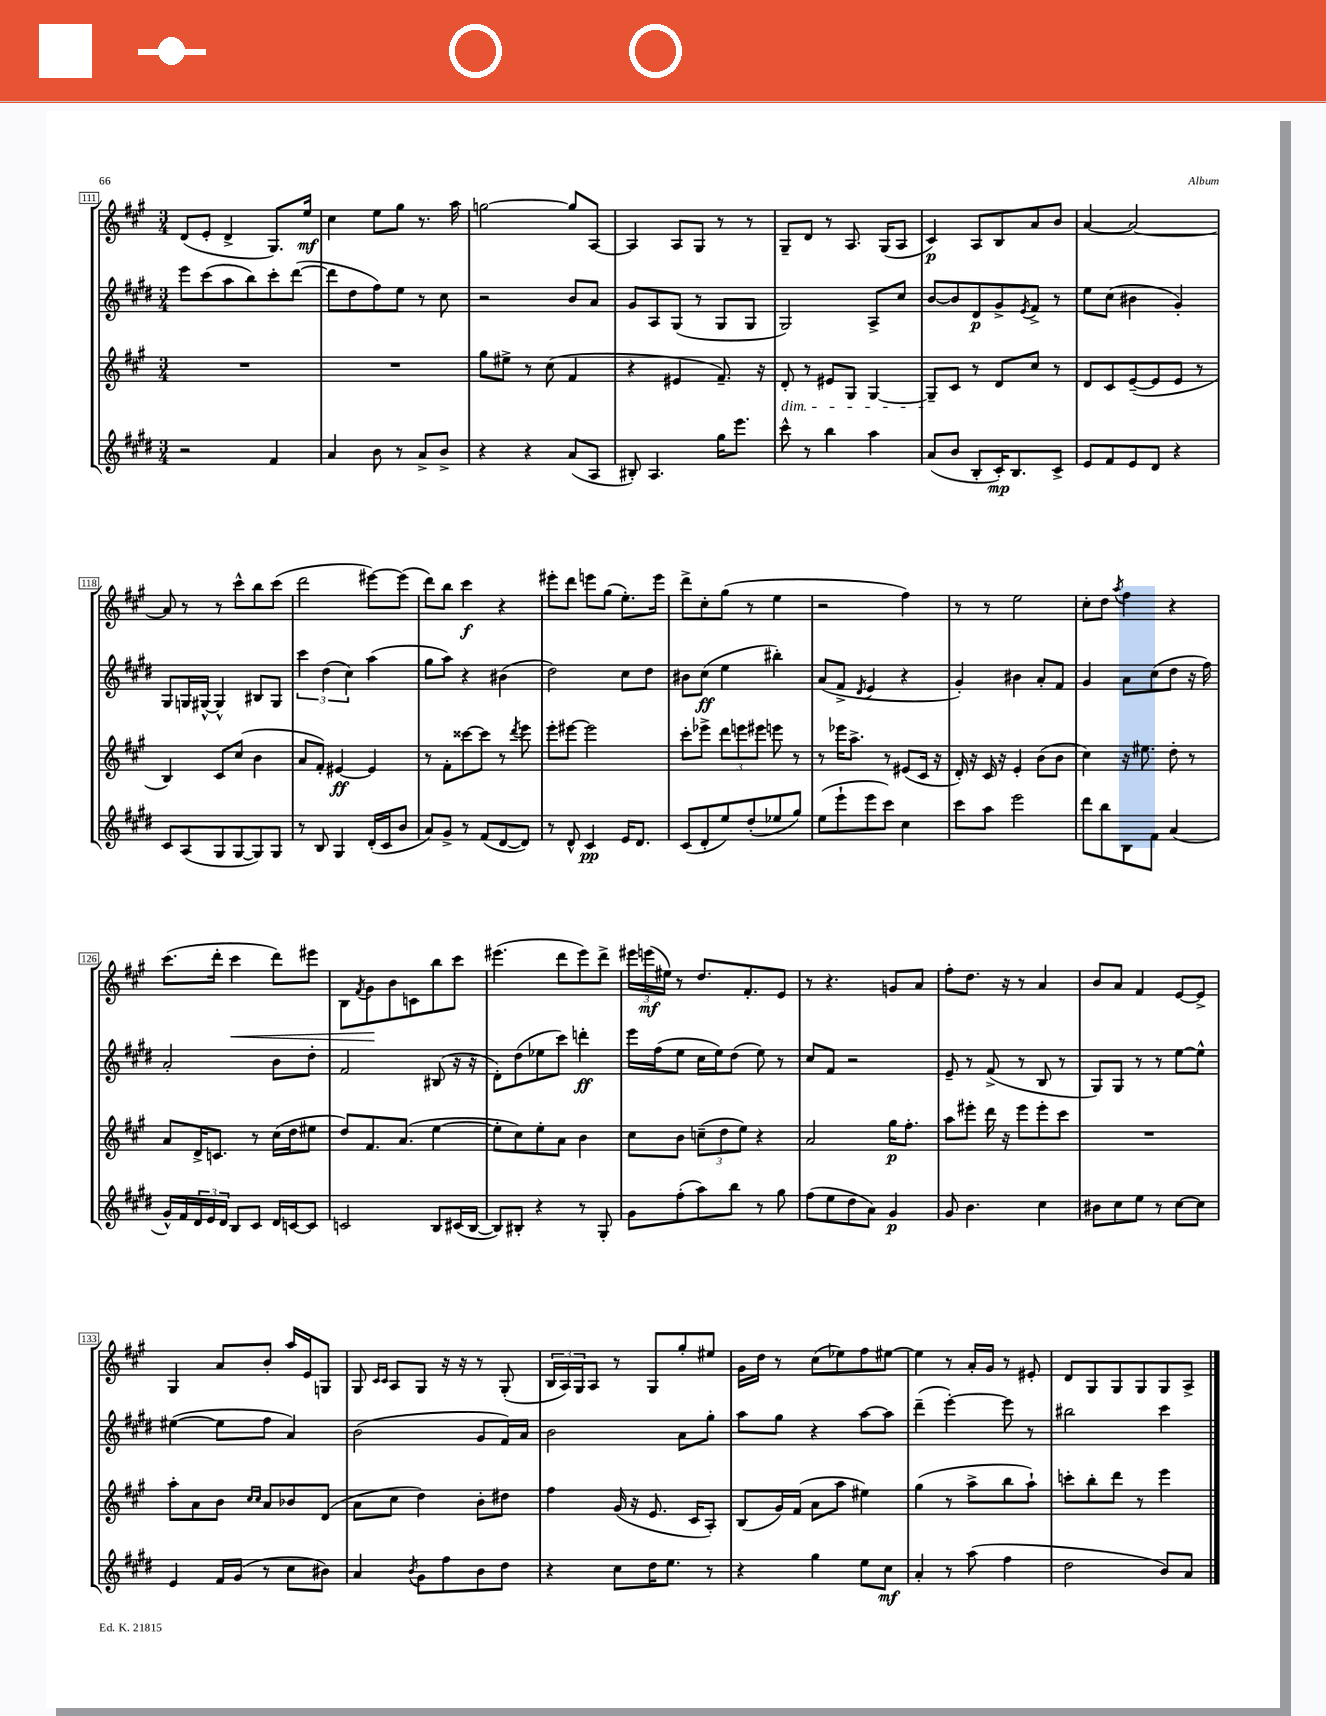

**kern	**dynam	**kern	**dynam	**kern	**dynam	**kern	**dynam
*part4	*part4	*part3	*part3	*part2	*part2	*part1	*part1
*staff4	*staff4	*staff3	*staff3	*staff2	*staff2	*staff1	*staff1
*clefG2	*	*clefG2	*	*clefG2	*	*clefG2	*
*k[f#c#g#d#]	*	*k[f#c#g#]	*	*k[f#c#g#d#]	*	*k[f#c#g#]	*
*M3/4	*	*M3/4	*	*M3/4	*	*M3/4	*
=111	=111	=111	=111	=111	=111	=111	=111
2r	.	2.r	.	8eee\L	.	(8d/L	.
.	.	.	.	(8ccc#\	.	8e'/J	.
.	.	.	.	8aa\	.	4d^/	.
.	.	.	.	8bb\)	.	.	.
4f#/	.	.	.	8ccc#'\	.	8.G#/L)	.
.	.	.	.	([8ddd#\J	.	.	.
.	.	.	.	.	.	16ee/Jk	mf
=112	=112	=112	=112	=112	=112	=112	=112
4a/	.	2.r	.	8ddd#\L]	.	4cc#\	.
.	.	.	.	8dd#\	.	.	.
8b\	.	.	.	8ff#\)	.	8ee\L	.
8r	.	.	.	8ee\J	.	8gg#\J	.
8a^/L	.	.	.	8r	.	8.r	.
8b^/J	.	.	.	8cc#\	.	.	.
.	.	.	.	.	.	16aa\	.
=113	=113	=113	=113	=113	=113	=113	=113
4r	.	8gg#\L	.	2r	.	[2ggn\	.
.	.	8ee#X^\J	.	.	.	.	.
4r	.	8r	.	.	.	.	.
.	.	(8cc#\	.	.	.	.	.
(8a/L	.	4f#/	.	8b/L	.	8gg/L]	.
8A/J	.	.	.	8a/J	.	[8A/J	.
=114	=114	=114	=114	=114	=114	=114	=114
8B#X'/)	.	4r	.	8g#/L	.	4A/]	.
4.A/	.	.	.	8A/	.	.	.
.	.	4e#X/	.	(8G#/J	.	8A/L	.
.	.	.	.	8r	.	8G#/J	.
16gg#\KL	.	8.f#~/)	.	8G#/L	.	8r	.
8.eee\J	.	.	.	.	.	.	.
.	.	.	.	8G#/J	.	8r	.
.	.	16r	.	.	.	.	.
=115	=115	=115	=115	=115	=115	=115	=115
!	!	!LO:TX:b:i:t=dim.	!	!	!	!	!
8ccc#^^\	.	8d'/	.	2G#/)	.	8G#~/L	.
8r	.	8r	.	.	.	8d/J	.
4bb\	.	8e#X/L	.	.	.	8r	.
.	.	8G#/J	.	.	.	8.A/	.
4aa\	.	[4G#/	.	8A^/L	.	.	.
.	.	.	.	.	.	(16G#/KL	.
.	.	.	.	8cc#/J	.	8A/J	.
=116	=116	=116	=116	=116	=116	=116	=116
(8a/L	.	8G#~/L]	.	[8b/L	.	4c#/)	p
8b/J	.	8c#/J	.	8b/]	.	.	.
8B'/L	.	8r	.	8d#/	p	8A/L	.
16c#'/K)	mp	8d/L	.	8g#^/	.	8B/	.
8.B/	.	.	.	.	.	.	.
.	.	.	.	8qe/	.	.	.
.	.	8cc#/J	.	8f#^/J	.	8a/	.
8c#^/J	.	8r	.	8r	.	8b/J	.
=117	=117	=117	=117	=117	=117	=117	=117
8e/L	.	8d/L	.	8ee\L	.	[4a/	.
8f#/	.	8c#/	.	(8cc#\J	.	.	.
8e/	.	([8e~/	.	4b#X\	.	2a/_	.
8d#/J	.	8e/]	.	.	.	.	.
4r	.	8e/J	.	4g#'/)	.	.	.
.	.	8r	.	.	.	.	.
!!LO:LB:g=z
=118	=118	=118	=118	=118	=118	=118	=118
8c#/L	.	4B/)	.	8G#/L	.	8a/]	.
(8A/	.	.	.	16Gn/L	.	8r	.
.	.	.	.	[16G#X^^/JJ	.	.	.
8G#/	.	8c#/L	.	4G#^^/]	.	8r	.
[8G#/	.	(8cc#/J	.	.	.	8ccc#^^\L	.
8G#/])	.	4b\	.	8B#X/L	.	8bb\	.
8G#/J	.	.	.	8G#/J	.	(8ccc#\J	.
=119	=119	=119	=119	=119	=119	=119	=119
8r	.	8a/L	.	6ccc#\	.	2ddd\	.
8B/	.	8f#'/J)	.	.	.	.	.
.	.	.	.	(6dd#\	.	.	.
4G#/	.	[4e#X/	ff	.	.	.	.
.	.	.	.	6cc#\)	.	.	.
(16d#'/LL	.	4e#/]	.	(4aa\	.	[8eee#X\L)	.
16c#/J	.	.	.	.	.	.	.
8b/J	.	.	.	.	.	(8eee#\J]	.
=120	=120	=120	=120	=120	=120	=120	=120
8a/L)	.	8r	.	8gg#\L	.	8ddd\L)	.
8g#^/J	.	8f#'\L	.	8aa\J)	.	8bb\J	.
8r	.	[8ccc##X\	.	4r	.	4ccc#\	f
(8f#/L	.	8ccc##\J]	.	.	.	.	.
[8d#/	.	8r	.	(4b#X\	.	4r	.
.	.	8qddd/	.	.	.	.	.
8d#/J])	.	8eee\	.	.	.	.	.
=121	=121	=121	=121	=121	=121	=121	=121
8r	.	8eee'\L	.	2dd#\)	.	8eee#X'\L	.
8d#^^/	.	[8eee#X\J	.	.	.	8ddd\J	.
4c#/	pp	2eee#\]	.	.	.	8eeen\L	.
.	.	.	.	.	.	(8gg#\J	.
16e/KL	.	.	.	8cc#\L	.	8.ee'\L)	.
8.d#/J	.	.	.	.	.	.	.
.	.	.	.	8dd#\J	.	.	.
.	.	.	.	.	.	16eee\Jk	.
=122	=122	=122	=122	=122	=122	=122	=122
(8c#/L	.	8ccc#'\L	.	8b#X\L	.	8ddd^\L	.
8d#'/	.	8eee-X^\J	.	(8cc#\J	ff	8cc#'\	.
8ee/)	.	12ddd\L	.	4ee\	.	(8gg#\J	.
.	.	12eeen\	.	.	.	.	.
(8dd#'/	.	.	.	.	.	8r	.
.	.	12eee#X\J	.	.	.	.	.
8ee-X/	.	8eeen\	.	4bb#X'\)	.	4ee\	.
8gg#/J)	.	8r	.	.	.	.	.
=123	=123	=123	=123	=123	=123	=123	=123
(8ee\L	.	8r	.	(8a/L	.	2r	.
8eee`\	.	16eee-X\KL	.	8f#^/J	.	.	.
.	.	8.aa^\J	.	.	.	.	.
.	.	.	.	8qd#/	.	.	.
8eee\	.	.	.	4e/	.	.	.
8ccc#\J)	.	8r	.	.	.	.	.
4cc#\	.	(8e#X/L	.	4r	.	4ff#\)	.
.	.	16c#/Jk	.	.	.	.	.
.	.	16r	.	.	.	.	.
=124	=124	=124	=124	=124	=124	=124	=124
8ccc#\L	.	16d'/)	.	4g#'/)	.	8r	.
.	.	16r	.	.	.	.	.
8aa\J	.	16c#/	.	.	.	8r	.
.	.	16r	.	.	.	.	.
2eee\	.	4e'/	.	4b#X\	.	2ee\	.
.	.	(8b\L	.	8a'/L	.	.	.
.	.	8b\J	.	8f#/J	.	.	.
=125	=125	=125	=125	=125	=125	=125	=125
8ddd#\L	.	4cc#\)	.	4g#/	.	8cc#'\L	.
8bb\	.	.	.	.	.	8dd\J	.
.	.	.	.	.	.	8qaa/	.
8B\	.	16r	.	8a\L	.	4ff#\	.
.	.	8.ee#X\	.	.	.	.	.
8f#\J	.	.	.	(8cc#\	.	.	.
(4a/	.	8dd'\	.	8dd#\J	.	4r	.
.	.	8r	.	16r	.	.	.
.	.	.	.	16ff#\)	.	.	.
!!LO:LB:g=z
=126	=126	=126	=126	=126	=126	=126	=126
16g#^^/LL)	.	8a/L	.	2a'/	.	(8.ccc#\L	.
16f#/	.	.	.	.	.	.	.
24d#/	.	16d^/K	.	.	.	.	.
24e/	.	.	.	.	.	.	.
.	.	8.cn/J	.	.	.	16ddd'\Jk	.
24d#/JJ	.	.	.	.	.	.	.
!	!	!	!	!	!	!	!LO:HP:b
8B/L	.	.	.	.	.	4ccc#\	<
8c#/J	.	8r	.	.	.	.	.
16d#/LL	.	(16cc#\LL	.	8b\L	.	8ddd\L)	.
[16cn/J	.	16dd\J	.	.	.	.	.
8c/J]	.	8ee#X\J	.	8dd#'\J	.	8eee#X\J	.
=127	=127	=127	=127	=127	=127	=127	=127
2cn/	.	8dd/L)	.	2f#/	.	8B\L	.
.	.	.	.	.	.	8qf#/	.
.	.	8.f#/	.	.	.	8g#\	.
.	.	.	.	.	.	8b\	[
.	.	(8.a/J	.	.	.	.	.
.	.	.	.	.	.	8cn\	.
8B/L	.	[4ee\	.	(8B#X/	.	8bb\	.
(16c#X/L	.	.	.	16r	.	8ccc#\J	.
[16B/JJ	.	.	.	16r	.	.	.
=128	=128	=128	=128	=128	=128	=128	=128
8B/L])	.	8ee'\L]	.	8d#'\L)	.	(4.eee#X\	.
8B#X'/J	.	8cc#\)	.	(8dd#\	.	.	.
4r	.	8ee'\	.	8ee-X\	.	.	.
.	.	8a\J	.	8ccc#\J)	.	8ddd\L	.
8r	.	4b\	.	4dddn'\	ff	8eee#\)	.
8G#'/	.	.	.	.	.	8ddd^\J	.
=129	=129	=129	=129	=129	=129	=129	=129
8g#\L	.	8cc#\L	.	16eee\LL	.	24eee#X\LL	.
.	.	.	.	.	.	(24eeen\	mf
.	.	.	.	(16ff#\J	.	.	.
.	.	.	.	.	.	24ee#X\JJ)	.
(8ff#'\	.	8b\J	.	8ee\J	.	8r	.
8aa\)	.	(12ccn~\L	.	16cc#\LL	.	8.dd/L	.
.	.	.	.	16ee\J)	.	.	.
.	.	12dd\	.	.	.	.	.
8bb\J	.	.	.	(8dd#\J	.	.	.
.	.	12ee\J)	.	.	.	.	.
.	.	.	.	.	.	8.f#'/	.
8r	.	4r	.	8ee\)	.	.	.
8gg#\	.	.	.	8r	.	8e/J	.
=130	=130	=130	=130	=130	=130	=130	=130
(8ff#\L	.	2a/	.	8cc#/L	.	8r	.
8ee\	.	.	.	8f#/J	.	4.r	.
8dd#\	.	.	.	2r	.	.	.
8a\J)	.	.	.	.	.	.	.
4g#/	p	16gg#\KL	p	.	.	8gn/L	.
.	.	8.ff#'\J	.	.	.	.	.
.	.	.	.	.	.	8a/J	.
=131	=131	=131	=131	=131	=131	=131	=131
8g#/	.	8aa\L	.	8e~/	.	8ff#'\L	.
4.b\	.	8eee#X'\J	.	8r	.	8.dd\J	.
.	.	16ddd\	.	(8f#^/	.	.	.
.	.	16r	.	.	.	16r	.
.	.	8eee#\L	.	8r	.	8r	.
4cc#\	.	8eee#'\	.	8B/	.	4a/	.
.	.	8ccc#\J	.	8r	.	.	.
=132	=132	=132	=132	=132	=132	=132	=132
8b#X\L	.	2.r	.	8G#/L)	.	8b/L	.
8cc#\	.	.	.	8G#/J	.	8a/J	.
8ee\J	.	.	.	8r	.	4f#/	.
8r	.	.	.	8r	.	.	.
[8cc#\L	.	.	.	[8ee\L	.	[8e/L	.
8cc#\J]	.	.	.	8ee^^\J]	.	8e^/J]	.
!!LO:LB:g=z
=133	=133	=133	=133	=133	=133	=133	=133
4e/	.	8aa'\L	.	([4ee#X\	.	4G#/	.
.	.	8a\	.	.	.	.	.
16f#/LL	.	8b\J	.	8ee#\L]	.	8a/L	.
(16g#/JJ	.	.	.	.	.	.	.
.	.	16qqcc#/LL	.	.	.	.	.
.	.	16qqcc#/JJ	.	.	.	.	.
8r	.	8a/L	.	8ff#\J	.	8b'/J	.
8cc#\L	.	8b-X/	.	4a/)	.	16aa/LL	.
.	.	.	.	.	.	16e/J	.
8b#X\J)	.	(8d/J	.	.	.	8Gn/J	.
=134	=134	=134	=134	=134	=134	=134	=134
4a/	.	8a\L	.	(2b\	.	8G#/	.
.	.	.	.	.	.	16qqc#/LL	.
.	.	.	.	.	.	16qqc#/JJ	.
.	.	8cc#\J	.	.	.	8A/L	.
8qb/	.	.	.	.	.	.	.
8g#\L	.	4dd\)	.	.	.	8G#/J	.
8ff#\	.	.	.	.	.	16r	.
.	.	.	.	.	.	16r	.
8b\	.	8b'\L	.	8g#/L	.	8r	.
8dd#\J	.	8dd#X\J	.	16f#/L)	.	(8G#'/	.
.	.	.	.	16a/JJ	.	.	.
=135	=135	=135	=135	=135	=135	=135	=135
4r	.	4ff#\	.	2b\	.	24B/LL	.
.	.	.	.	.	.	24A/)	.
.	.	.	.	.	.	24G#/J	.
.	.	.	.	.	.	8A/J	.
8cc#\L	.	(16g#/	.	.	.	8r	.
.	.	16r	.	.	.	.	.
16dd#\K	.	8.e/	.	.	.	8G#/L	.
8.ee\J	.	.	.	.	.	.	.
.	.	.	.	8a\L	.	8gg#'/	.
.	.	16c#/KL	.	.	.	.	.
8r	.	8A'/J)	.	8gg#'\J	.	8ee#X/J	.
=136	=136	=136	=136	=136	=136	=136	=136
4r	.	(8B/L	.	8aa\L	.	16g#\LL	.
.	.	.	.	.	.	16dd\JJ	.
.	.	16g#/L)	.	8gg#\J	.	8r	.
.	.	(16f#/JJ	.	.	.	.	.
4gg#\	.	8a\L	.	4r	.	(8cc#\L	.
.	.	8aa\J	.	.	.	8ee-X\)	.
8ee\L	.	4ee#X\)	.	[8aa\L	.	8ff#\	.
8cc#\J	mf	.	.	8aa\J]	.	[8ee#X\J	.
=137	=137	=137	=137	=137	=137	=137	=137
4a'/	.	(4gg#\	.	(4ddd#~\	.	4ee#\]	.
8r	.	8r	.	[4eee'\)	.	8r	.
(8aa\	.	8aa^\L	.	.	.	16a'/LL	.
.	.	.	.	.	.	16g#/JJ	.
4ff#\	.	8bb\	.	8eee\]	.	8r	.
.	.	8aa`\J)	.	8r	.	8e#X'/	.
=138	=138	=138	=138	=138	=138	=138	=138
2dd#\	.	8cccn'\L	.	2bb#X\	.	8d/L	.
.	.	8bb'\	.	.	.	8G#/	.
.	.	8ddd\J	.	.	.	8G#/	.
.	.	8r	.	.	.	8G#/	.
8b/L)	.	4eee\	.	4ccc#\	.	8G#/	.
8a/J	.	.	.	.	.	8A^/J	.
==	==	==	==	==	==	==	==
*-	*-	*-	*-	*-	*-	*-	*-
